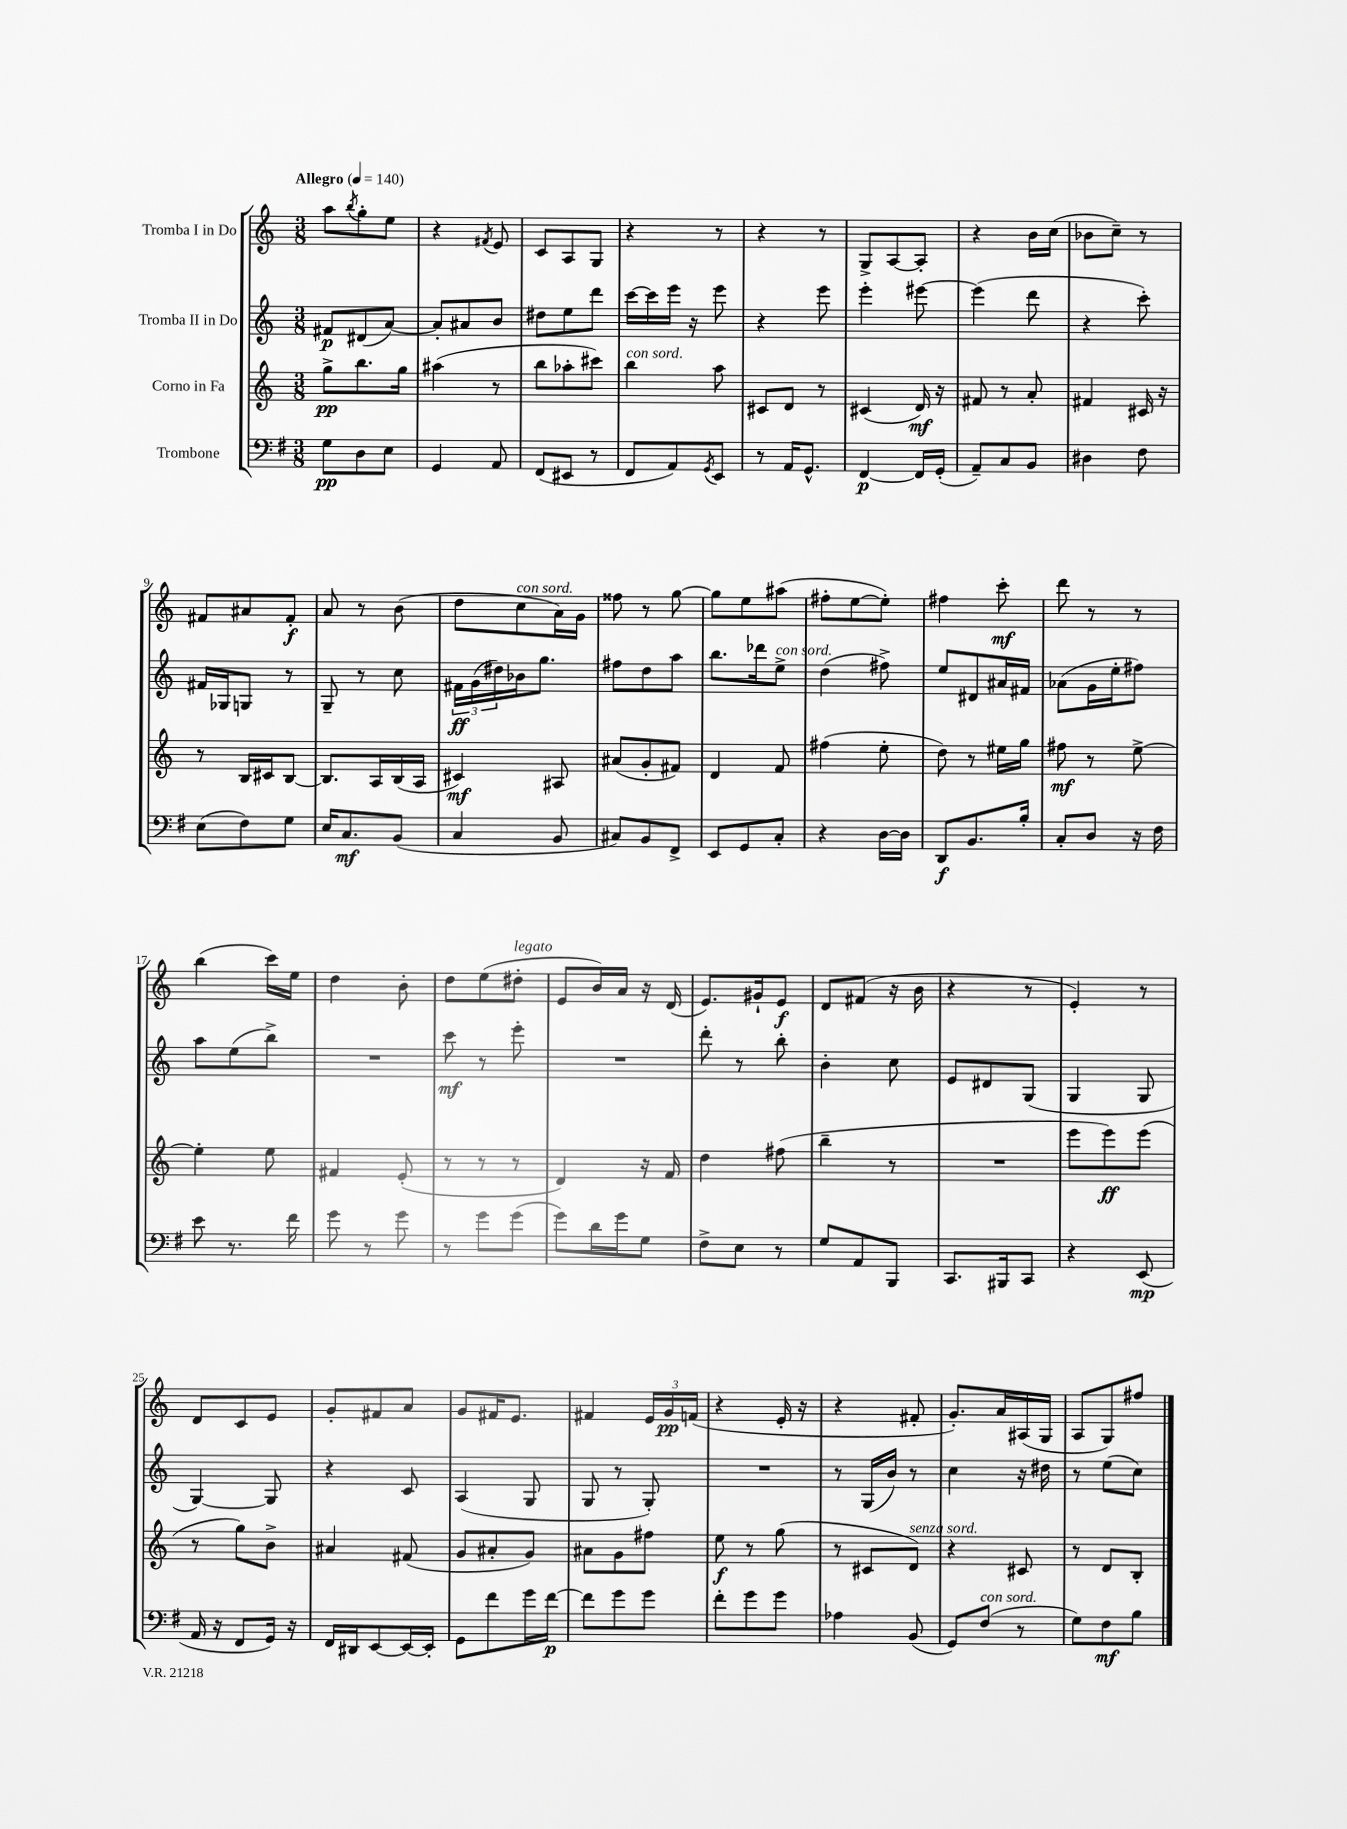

**kern	**kern	**kern	**kern
*staff4	*staff3	*staff2	*staff1
*clefF4	*clefG2	*clefG2	*clefG2
*k[f#]	*k[]	*k[]	*k[]
*M3/8	*M3/8	*M3/8	*M3/8
*MM140	*MM140	*MM140	*MM140
8G	8gg^	8f#	8aa
.	.	.	8qbb
8D	8.bb	(8d#	8gg'
8E	.	[8a)	8ee
.	16gg	.	.
=	=	=	=
4GG	(4aa#	8a']	4r
.	.	8a#	.
.	.	.	8qf#
8AA	8r	8b	8e
=	=	=	=
(8FF#	8bb	8dd#	8c
8EE#	8aa-'	8ee	8A
8r	8ccc#)	8ddd	8G
=	=	=	=
8FF#	4bb	[16ccc	4r
.	.	16ccc]	.
8AA)	.	16eee	.
.	.	16r	.
8qGG	.	.	.
8EE	8aa	8eee	8r
=	=	=	=
8r	8c#	4r	4r
16AA	8d	.	.
8.GG^^	.	.	.
.	8r	8eee	8r
=	=	=	=
[4FF#	(4c#	4eee'	8G^
.	.	.	[8A
16FF#]	16d)	[8eee#	8A']
(16GG'	16r	.	.
=	=	=	=
8AA~)	8f#	(4eee#]	4r
8C	8r	.	.
8BB	8a'	8ddd	16b
.	.	.	(16cc
=	=	=	=
4D#	4f#	4r	8b-
.	.	.	8cc~)
8F#	16c#	8ccc')	8r
.	16r	.	.
=	=	=	=
(8E	8r	16f#	8f#
.	.	16G-	.
8F#)	16B	8G	8a#
.	16c#	.	.
8G	[8B	8r	8f#'
=	=	=	=
16E	8.B]	8G~	8a
8.C	.	.	.
.	.	8r	8r
.	16A	.	.
(8BB	(16B	8cc	(8b
.	16A	.	.
=	=	=	=
4C	4c#)	24f#	8dd
.	.	(24g	.
.	.	24dd#)	.
.	.	16b-	8cc
.	.	8.gg	.
8BB	8A#	.	16a)
.	.	.	16g
=	=	=	=
8C#)	(8a#	8ff#	8ff##
8BB	8g'	8dd	8r
8FF#^	8f#)	8aa	[8gg
=	=	=	=
8EE	4d	8.bb	8gg]
8GG	.	.	8ee
.	.	16ddd-	.
8C'	8f	8ee^	(8aa#
=	=	=	=
4r	(4ff#	(4dd	8ff#'
.	.	.	[8ee
[16D	8ee'	8ff#^)	8ee'])
16D]	.	.	.
=	=	=	=
8DD	8dd)	8ee	4ff#
8.BB	8r	8d#	.
.	16ee#	16a#	8ccc'
16B'	16gg	16f#	.
=	=	=	=
8C'	8ff#	(8a-	8ddd
8D	8r	16g	8r
.	.	16ee'	.
16r	[8ee^	8ff#)	8r
16F#	.	.	.
=	=	=	=
8e	4ee']	8aa	(4bb
8.r	.	(8ee	.
.	8ee	8bb^)	16ccc)
16f#	.	.	16ee
=	=	=	=
8g	4f#	4.r	4dd
8r	.	.	.
8g	(8e'	.	8b'
=	=	=	=
8r	8r	8ccc	8dd
8g	8r	8r	(8ee
(8g	8r	8eee'	8dd#'
=	=	=	=
8g)	4d)	4.r	8e
16d	.	.	16b)
16g	.	.	16a
8G	16r	.	16r
.	16f	.	(16d
=	=	=	=
8F#^	4dd	8ddd'	8.e)
8E	.	8r	.
.	.	.	16g#`
8r	(8ff#	8bb'	8e
=	=	=	=
8G	4bb~	4b'	8d
8AA	.	.	(8f#
8BBB	8r	8cc	16r
.	.	.	16b
=	=	=	=
8.CC	4.r	8e	4r
.	.	8d#	.
16BBB#	.	.	.
8CC	.	(8G	8r
=	=	=	=
4r	8eee	4G	4e')
.	8eee)	.	.
(8EE	(8eee	8G	8r
=	=	=	=
16AA	8r	[4G)	8d
16r	.	.	.
8FF#	8gg)	.	8c
16GG)	8b^	8G]	8e
16r	.	.	.
=	=	=	=
16FF#	4a#	4r	8g'
16DD#	.	.	.
[8EE	.	.	8f#
16EE_	(8f#	8c	8a
16EE']	.	.	.
=	=	=	=
8GG	8g	(4A	8g
8f#	8a#'	.	16f#
.	.	.	8.e
16g	8g)	8G	.
[16f#	.	.	.
=	=	=	=
8f#]	8a#	8G	4f#
8g	8g	8r	.
8g	8ff#	8G')	24e
.	.	.	24g
.	.	.	(24f
=	=	=	=
8f#'	8ee	4.r	4r
8g	8r	.	.
8g	(8gg	.	16e'
.	.	.	16r
=	=	=	=
4A-	8r	8r	4r
.	8c#	(16G	.
.	.	16b)	.
(8BB	8d)	8r	8f#'
=	=	=	=
8GG)	4r	4cc	8.g')
(8F#	.	.	.
.	.	.	16a
8r	8c#	16r	(16A#
.	.	16dd#	16G
=	=	=	=
8G)	8r	8r	8A
8F#	8d	(8ee	8G)
8B	8B'	8cc)	8ff#
==	==	==	==
*-	*-	*-	*-
